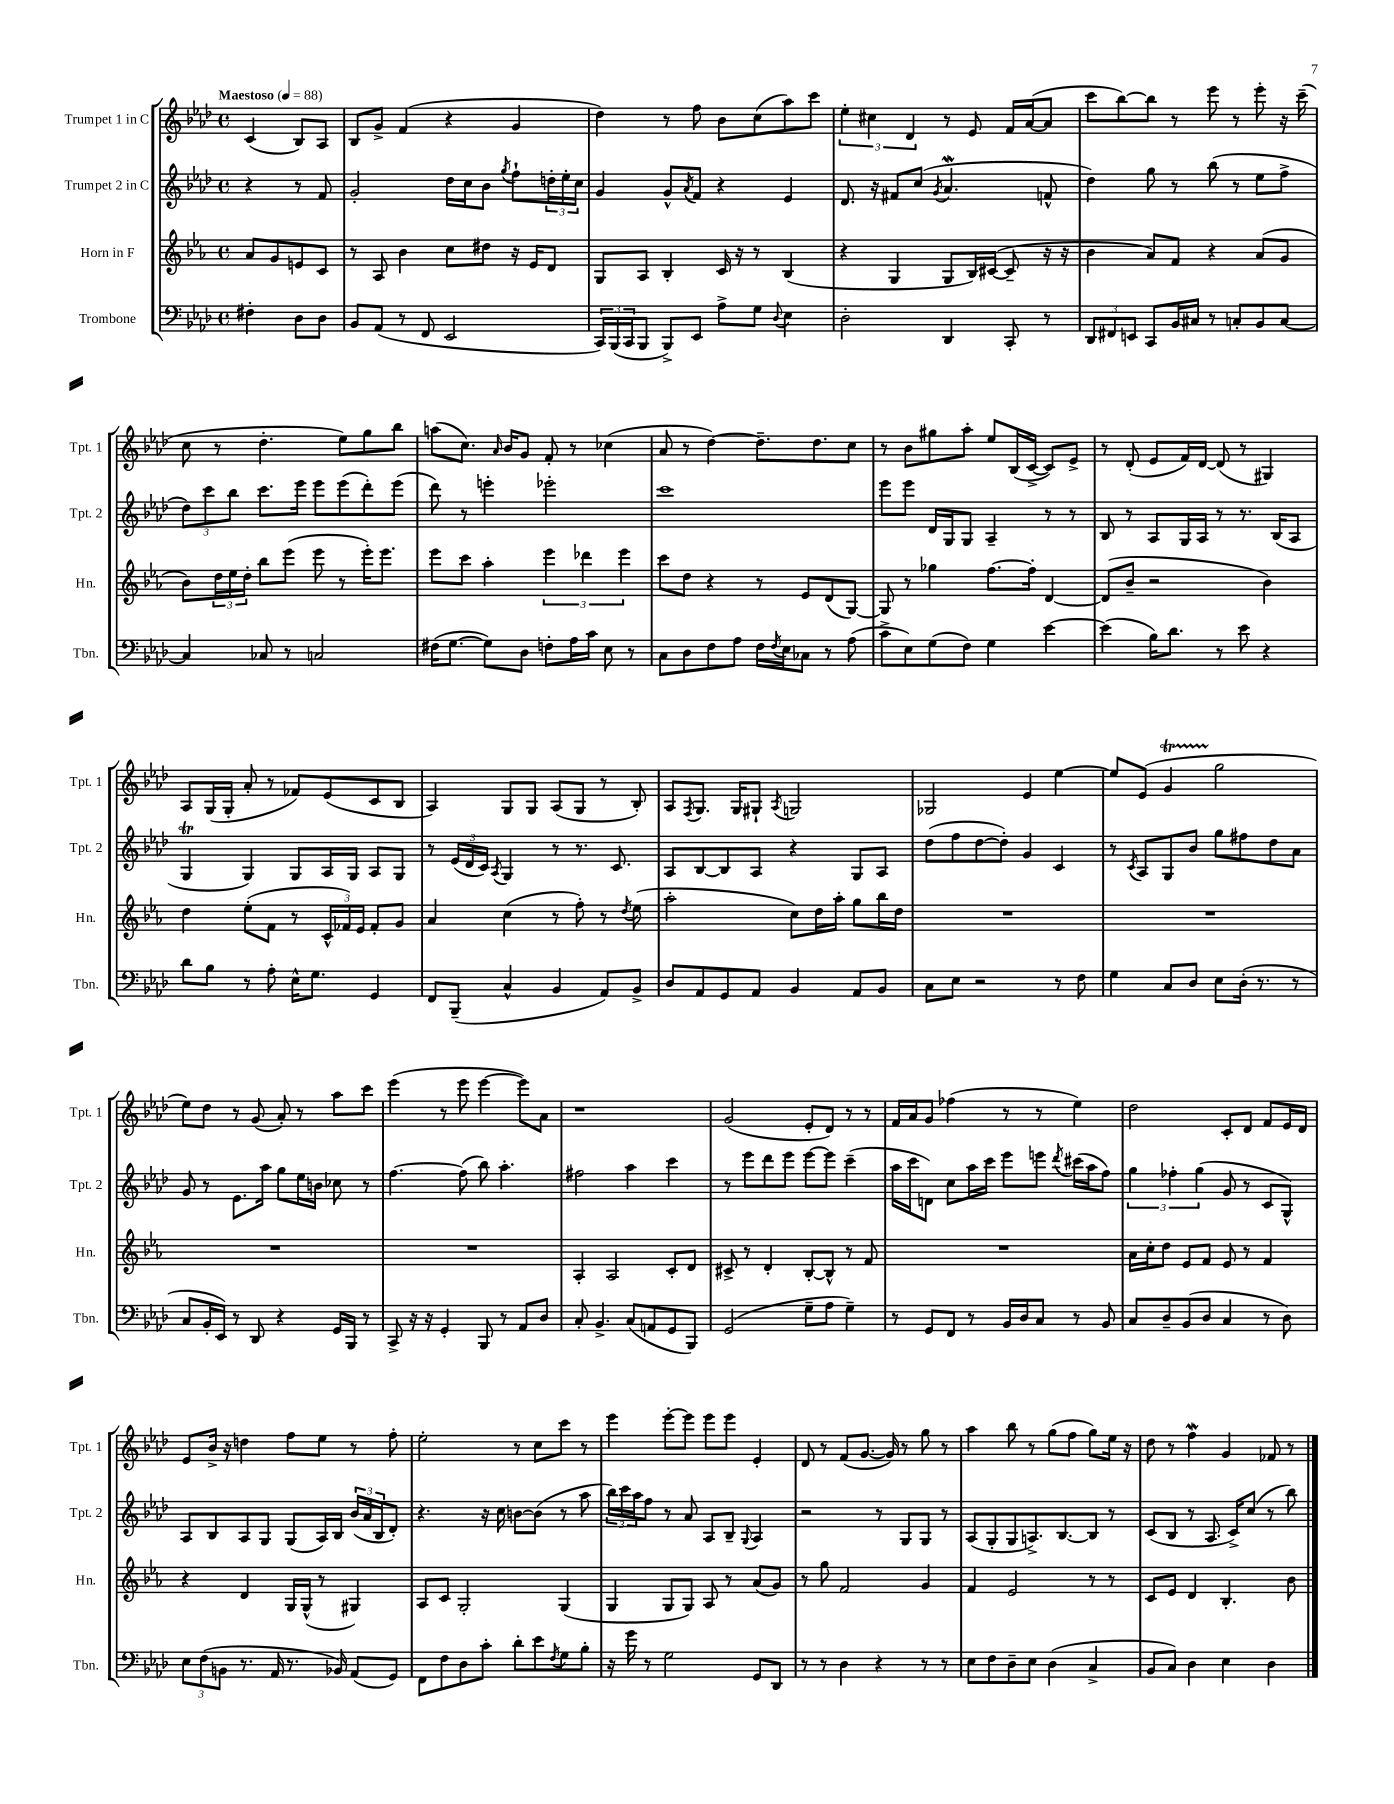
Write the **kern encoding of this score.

**kern	**kern	**kern	**kern
*part4	*part3	*part2	*part1
*staff4	*staff3	*staff2	*staff1
*I"Trombone	*I"Horn in F	*I"Trumpet 2 in C	*I"Trumpet 1 in C
*I'Tbn.	*I'Hn.	*I'Tpt. 2	*I'Tpt. 1
*clefF4	*clefG2	*clefG2	*clefG2
*k[b-e-a-d-]	*k[b-e-a-]	*k[b-e-a-d-]	*k[b-e-a-d-]
*M4/4	*M4/4	*M4/4	*M4/4
*met(c)	*met(c)	*met(c)	*met(c)
*MM88	*MM88	*MM88	*MM88
=	=	=	=
!	!	!	!LO:TX:a:B:t=Maestoso
4F#X'\	8a-/L	4r	(4c/
.	8g/	.	.
8D-\L	8en/	8r	8B-/L)
8D-\J	8c/J	8f/	8A-/J
=1	=1	=1	=1
8BB-/L	8r	2g'/	8B-/L
(8AA-/J	8A-/	.	8g^/J
8r	4b-\	.	(4f/
8FF/	.	.	.
2EE-/	8cc\L	16dd-\LL	4r
.	.	16cc\J	.
.	8dd#X\J	8b-\J	.
.	.	8qgg/	.
.	16r	8ff`\L	4g/
.	16e-/KL	.	.
.	8d/J	24ddn'\L	.
.	.	24ee-'\	.
.	.	24cc\JJ	.
=2	=2	=2	=2
24CC/LL)	8G/L	4g/	4dd-\)
(24BBB-/	.	.	.
24CC/J	.	.	.
8BBB-/J	8A-/J	.	.
8BBB-^/L)	4B-'/	8g^^/L	8r
.	.	8qa-/	.
8EE-/J	.	8f/J	8ff\
8A-^\L	16c/	4r	8b-\L
.	16r	.	.
8G\J	8r	.	(8cc\
8qqD-/	.	.	.
4E-\	(4B-/	4e-/	8aa-\)
.	.	.	8ccc\J
=3	=3	=3	=3
2D-'\	4r	8.d-/	6ee-'\
.	.	.	6cc#X\
.	.	16r	.
.	4G/	8f#X/L	.
.	.	.	6d-/
.	.	(8cc/J	.
.	.	8qg/	.
4DD-/	8G/L	4.a-w/	8r
.	16B-/L)	.	8e-/
.	([16c#X/JJ	.	.
8CC'/	8c#~/]	.	16f/LL
.	.	.	([16a-/J
8r	16r	8fn^^/	8a-/J]
.	16r	.	.
=4	=4	=4	=4
12DD-/L	4b-\	4dd-\)	8ccc\L
12FF#X/	.	.	.
.	.	.	[8bb-\)
12EEn/J	.	.	.
8CC/L	8a-/L)	8gg\	8bb-\J]
16BB-/L	8f/J	8r	8r
16C#X/JJ	.	.	.
8r	4r	(8bb-\	8eee-\
8Cn'/L	.	8r	8r
8BB-/	(8a-/L	8ee-\L	8eee-'\
[8C/J	8g/J	8ff^\J	16r
.	.	.	(16ccc~\
!!LO:LB:g=z
=5	=5	=5	=5
4C/]	8b-\L)	12dd-\L)	8cc\
.	.	12ccc\	.
.	24dd\L	.	8r
.	24ee-\	12bb-\J	.
.	24dd'\JJ	.	.
8C-X/	8bb-\L	8.ccc\L	4.dd-'\
8r	(8eee-\J	.	.
.	.	16eee-\Jk	.
2Cn/	8eee-\	8eee-\L	.
.	8r	(8eee-\	8ee-\L)
.	16eee-'\KL)	8ddd-'\)	8gg\
.	8.eee-\J	.	.
.	.	(8eee-\J	8bb-\J
=6	=6	=6	=6
(16F#X\KL	8eee-\L	8ddd-\)	(8aan\L
[8.G\J	.	.	.
.	8ccc\J	8r	8.cc\J)
8G\L])	4aa-'\	4eeen'\	.
.	.	.	16qqa-/
.	.	.	16b-/KL
8D-\J	.	.	8g/J
8Fn'\L	6eee-\	2eee-X'\	8f'/
16A-\L	.	.	8r
.	6ddd-X\	.	.
16c\JJ	.	.	.
8E-\	.	.	(4cc-X\
.	6eee-\	.	.
8r	.	.	.
=7	=7	=7	=7
8C\L	8ccc\L	1ccc	8a-/
8D-\	8dd\J	.	8r
8F\	4r	.	[4dd-\)
8A-\J	.	.	.
16F\LL	8r	.	8.dd-~\L]
8qF/	.	.	.
16E-\J	.	.	.
8C-X\J	8e-/L	.	.
.	.	.	8.dd-\
8r	(8d/	.	.
(8A-\	[8G/J)	.	8cc\J
=8	=8	=8	=8
8c^\L	8G/]	8eee-\L	8r
8E-\)	8r	8eee-\J	8b-\L
(8G\	4gg-X\	16d-/LL	8gg#X\
.	.	16G/J	.
8F\J)	.	8G/J	8aa-'\J
4G\	[8.ff\L	4A-~/	8ee-/L
.	.	.	(16B-/L
.	16ff'\Jk]	.	[16c^/JJ
[4e-\	[4d/	8r	8c/L])
.	.	8r	8e-^/J
=9	=9	=9	=9
(4e-\]	(8d/L]	8B-/	8r
.	8b-~/J	8r	(8d-'/
16B-\KL)	2r	8A-/L	8e-/L
8.d-\J	.	.	.
.	.	16G/L	16f/L)
.	.	16A-/JJ	[16d-/JJ
8r	.	8r	(8d-/]
8e-\	.	8.r	8r
4r	4b-\)	.	4G#X/)
.	.	(16B-/KL	.
.	.	8A-/J	.
!!LO:LB:g=z
=10	=10	=10	=10
8d-\L	4dd\	4Gt/	8A-/L
8B-\J	.	.	(16G/L
.	.	.	16G'/JJ
8r	(8ee-'\L	4G/)	8a-'/
8A-'\	8f\J	.	8r
16E-^^\KL	8r	8G/L	8f-X/L)
8.G\J	.	.	.
.	24c^^/LL	16A-/L	(8e-/
.	24f-X/)	.	.
.	.	16G/JJ	.
.	24e-/JJ	.	.
4GG/	8f-'/L	8A-/L	8c/
.	8g/J	8G/J	8B-/J
=11	=11	=11	=11
8FF/L	4a-/	8r	4A-/)
(8BBB-~/J	.	(24e-/LL	.
.	.	24d-/	.
.	.	24c/JJ)	.
.	.	8qA-/	.
4C^^/	(4cc\	4G/	8G/L
.	.	.	8G/J
4BB-/	8r	8r	(8A-/L
.	8ff'\)	8.r	8G/J
8AA-/L)	8r	.	8r
.	.	8.c/	.
.	8qdd/	.	.
8BB-^/J	(8ee-\	.	8B-'/)
=12	=12	=12	=12
8D-/L	2aa-'\	8A-/L	8A-/L
.	.	.	8qF/
8AA-/	.	[8B-/	8.G/J
8GG/	.	8B-/]	.
.	.	.	16G/KL
8AA-/J	.	8A-/J	8G#X`/J
.	.	.	8qA-/
4BB-/	8cc\L)	4r	2Gn/
.	16dd\L	.	.
.	16aa-'\JJ	.	.
8AA-/L	8gg\L	8G/L	.
8BB-/J	16bb-\L	8A-/J	.
.	16dd\JJ	.	.
=13	=13	=13	=13
8C\L	1r	(8dd-\L	2G-X/
8E-\J	.	8ff\	.
2r	.	[8dd-\	.
.	.	8dd-'\J])	.
.	.	4g/	4e-/
8r	.	4c/	[4ee-\
8F\	.	.	.
=14	=14	=14	=14
4G\	1r	8r	8ee-/L]
.	.	8qc/	.
.	.	8A-/L	(8e-/J
8C/L	.	8G/	4gt/
8D-/J	.	8b-/J	.
8E-\L	.	8gg\L	2gg\
(16D-'\Jk	.	8ff#X\	.
8.r	.	.	.
.	.	8dd-\	.
8r	.	8a-\J	.
!!LO:LB:g=z
=15	=15	=15	=15
8C/L	1r	8g/	8ee-\L)
16BB-'/L	.	8r	8dd-\J
16EE-/JJ)	.	.	.
8r	.	8.e-\L	8r
8DD-/	.	.	(8g/
.	.	16aa-\Jk	.
4r	.	8gg\L	8a-'/)
.	.	16ee-\L	8r
.	.	16bn\JJ	.
16GG/LL	.	8cc-X\	8aa-\L
16BBB-/JJ	.	.	.
8r	.	8r	8ccc\J
=16	=16	=16	=16
8CC^/	1r	[4.ff\	(4eee-\
16r	.	.	.
16r	.	.	.
4GG'/	.	.	8r
.	.	(8ff\]	8eee-\
8BBB-/	.	8bb-\)	[4eee-\
8r	.	4.aa-'\	.
8AA-/L	.	.	8eee-\L])
8D-/J	.	.	8a-\J
=17	=17	=17	=17
8C'/	4A-'/	2ff#X\	1r
4.BB-^/	.	.	.
.	2A-/	.	.
(8C/L	.	4aa-\	.
8AAn/	.	.	.
8GG/	8c'/L	4ccc\	.
8BBB-/J)	8d/J	.	.
=18	=18	=18	=18
(2GG/	8c#X^/	8r	(2g/
.	8r	8eee-\L	.
.	4d'/	8ddd-\	.
.	.	8eee-\J	.
8G~\L	[8B-'/L	[8eee-\L	8e-'/L
8A-\J	8B-^^/J]	8eee-\J]	8d-/J)
4G~\)	8r	(4ccc~\	8r
.	8f/	.	8r
=19	=19	=19	=19
8r	1r	16aa-\LL	16f/LL
.	.	16ccc\J	16a-/J
8GG/L	.	8dn\J)	8g/J
8FF/J	.	8cc\L	(4ff-X\
8r	.	16aa-\L	.
.	.	16ccc\JJ	.
16BB-/LL	.	8eee-\L	8r
16D-/J	.	.	.
8C/J	.	8eeen\J	8r
.	.	8qddd-/	.
8r	.	(16ccc#X\LL	4ee-\)
.	.	16aa-\J	.
8BB-/	.	8ff\J)	.
=20	=20	=20	=20
8C/L	16a-\LL	6gg\	2dd-\
.	16cc'\J	.	.
8D-~/	8dd\J	.	.
.	.	6ff-X'\	.
(8BB-/	8e-/L	.	.
.	.	(6gg\	.
8D-/J	8f/J	.	.
4C/	8e-/	8g/	8c'/L
.	8r	8r	8d-/J
8r	4f/	8c/L	8f/L
8D-\)	.	8G^^/J)	16e-/L
.	.	.	16d-/JJ
!!LO:LB:g=z
=21	=21	=21	=21
12E-\L	4r	8A-/L	8e-/L
(12F\	.	.	.
.	.	8B-/	16b-^/Jk
12BBn\J	.	.	.
.	.	.	16r
8.r	4d/	8A-/	4ddn\
.	.	8G/J	.
16AA-/	.	.	.
8.r	16G/LL	(8G/L	8ff\L
.	(16G^^/JJ	.	.
.	8r	16A-/L)	8ee-\J
16BB-X/)	.	16B-/JJ	.
(8AA-/L	4G#X/)	(24b-/LL	8r
.	.	24a-/	.
.	.	24B-/J	.
8GG/J)	.	8d-'/J)	8ff'\
=22	=22	=22	=22
8FF\L	8A-/L	4.r	2ee-'\
8F\	8c/J	.	.
8D-\	2G'/	.	.
8c'\J	.	16r	.
.	.	16cc\	.
8d-'\L	.	[8bn\L	8r
8e-\	.	(8b\J]	8cc\L
8qF/	.	.	.
8G\	(4G/	8r	8ccc\J
8B-'\J	.	8aa-\	8r
=23	=23	=23	=23
16r	4G/	24bb-\LL)	4eee-\
.	.	24ccc\	.
16g\	.	.	.
.	.	24aa-\J	.
8r	.	8ff\J	.
2G\	8G/L	8r	[8eee-'\L
.	8G/J)	8a-/	8eee-\J]
.	8A-/	8A-/L	8eee-\L
.	8r	8B-~/J	8eee-\J
.	.	8qqG/	.
8GG/L	(8a-/L	4A-/	4e-'/
8DD-/J	8g/J)	.	.
=24	=24	=24	=24
8r	8r	2r	8d-/
8r	8gg\	.	8r
4D-\	2f/	.	(8f/L
.	.	.	[8.g/J
4r	.	8r	.
.	.	.	16g/])
.	.	8G/L	8r
8r	4g/	8G/J	8gg\
8r	.	8r	8r
=25	=25	=25	=25
8E-\L	4f/	(8A-/L	4aa-\
8F\	.	8G'/	.
8D-~\	2e-/	8G/	8bb-\
8E-\J	.	8.An^/)	8r
(4D-\	.	.	(8gg\L
.	.	[8.B-/	.
.	.	.	8ff\J
4C^/	8r	8B-/J]	8gg\L)
.	8r	8r	16ee-\Jk
.	.	.	16r
=26	=26	=26	=26
8BB-/L	8c/L	(8c/L	8dd-\
8C/J)	8e-/J	8B-/J	8r
4D-\	4d/	8r	4ffW\
.	.	8.A-/	.
4E-\	4.B-'/	.	4g/
.	.	16c^/KL)	.
.	.	(8cc/J	.
4D-\	.	8r	8f-X/
.	8b-\	8bb-\)	8r
==	==	==	==
*-	*-	*-	*-
